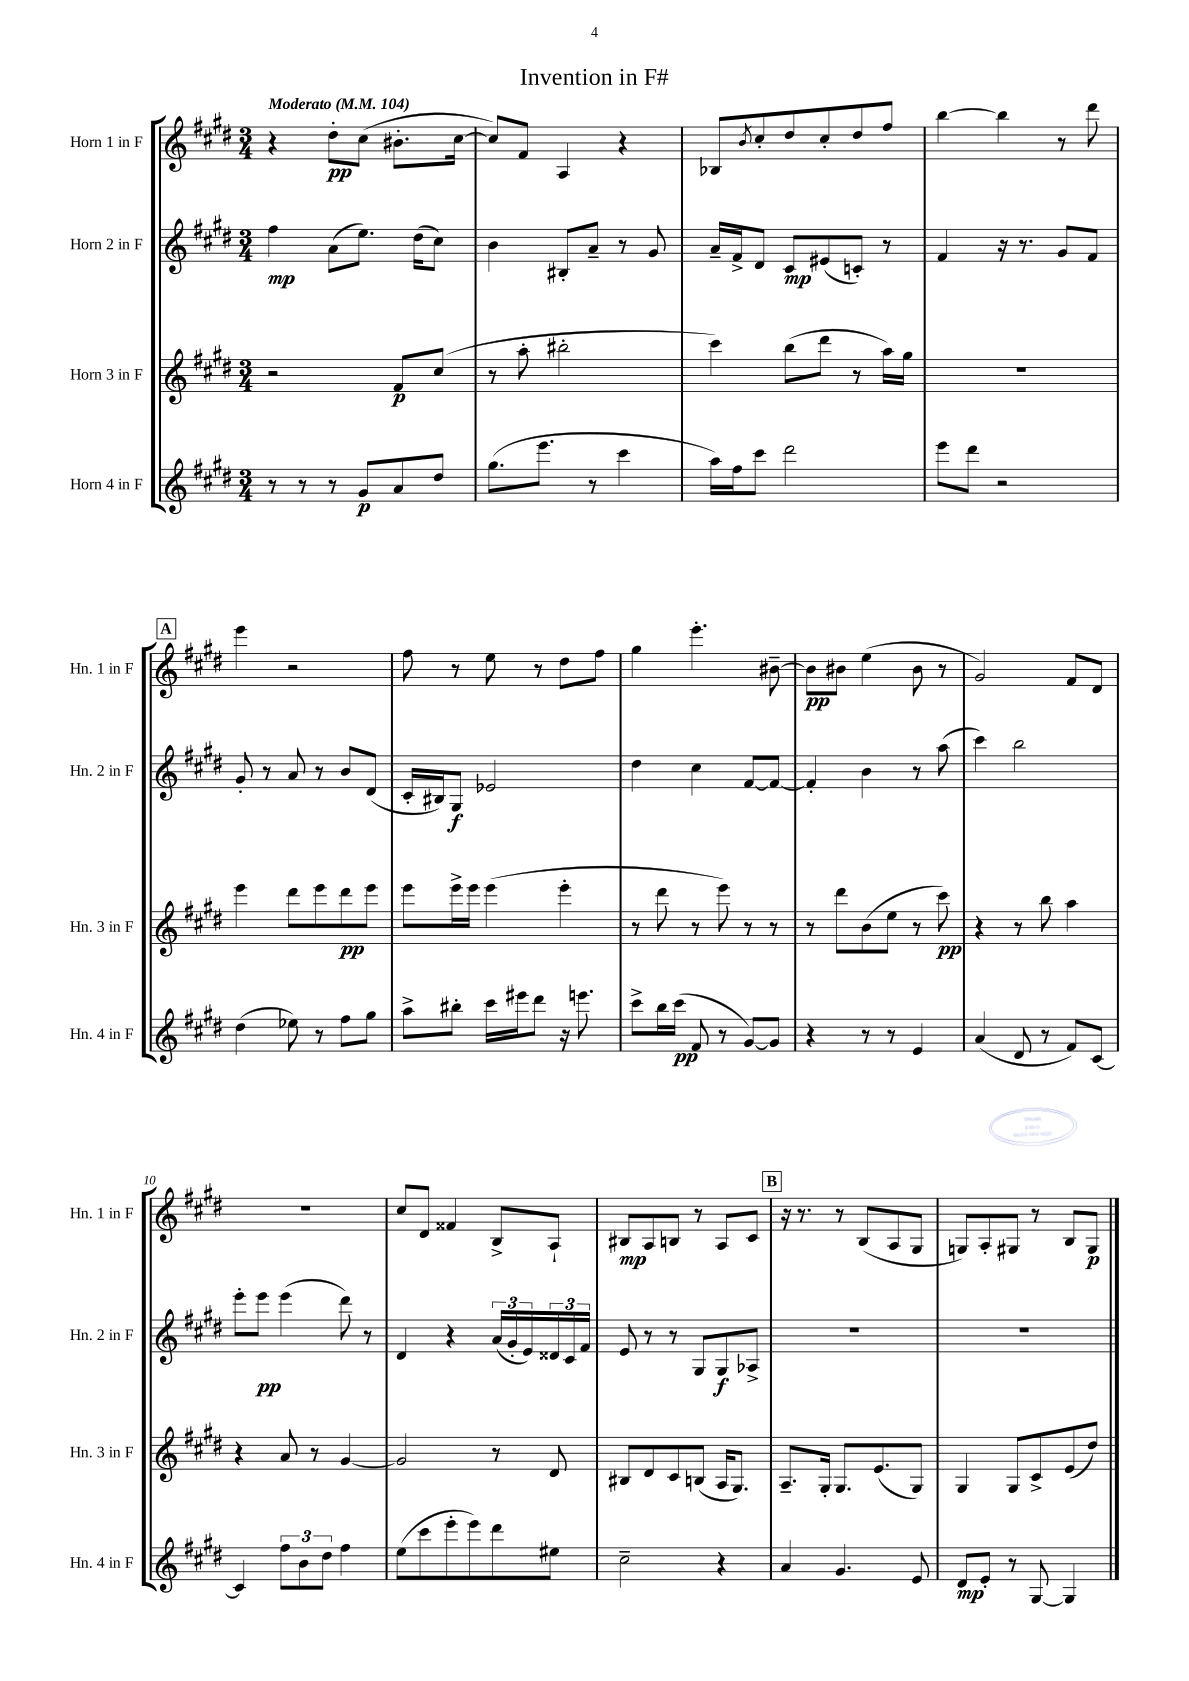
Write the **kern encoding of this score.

**kern	**dynam	**kern	**dynam	**kern	**dynam	**kern	**dynam
*part4	*part4	*part3	*part3	*part2	*part2	*part1	*part1
*staff4	*staff4	*staff3	*staff3	*staff2	*staff2	*staff1	*staff1
*I"Horn 4 in F	*	*I"Horn 3 in F	*	*I"Horn 2 in F	*	*I"Horn 1 in F	*
*I'Hn. 4 in F	*	*I'Hn. 3 in F	*	*I'Hn. 2 in F	*	*I'Hn. 1 in F	*
*clefG2	*	*clefG2	*	*clefG2	*	*clefG2	*
*k[f#c#g#d#]	*	*k[f#c#g#d#]	*	*k[f#c#g#d#]	*	*k[f#c#g#d#]	*
*M3/4	*	*M3/4	*	*M3/4	*	*M3/4	*
*MM104	*	*MM104	*	*MM104	*	*MM104	*
=1	=1	=1	=1	=1	=1	=1	=1
!	!	!	!	!	!	!LO:TX:a:B:t=Moderato	!
8r	.	2r	.	4ff#\	mp	4r	.
8r	.	.	.	.	.	.	.
8r	.	.	.	(8a\L	.	8dd#'\L	pp
8g#/L	p	.	.	8.ee\J)	.	(8cc#\J	.
8a/	.	8f#/L	p	.	.	8.b#X'\L	.
.	.	.	.	(16dd#\KL	.	.	.
8dd#/J	.	(8cc#/J	.	8cc#\J)	.	.	.
.	.	.	.	.	.	[16cc#\Jk	.
=2	=2	=2	=2	=2	=2	=2	=2
(8.gg#\L	.	8r	.	4b\	.	8cc#/L])	.
.	.	8aa'\	.	.	.	8f#/J	.
8.eee\J	.	.	.	.	.	.	.
.	.	2bb#X'\	.	8B#X'/L	.	4A/	.
8r	.	.	.	8a~/J	.	.	.
4ccc#\	.	.	.	8r	.	4r	.
.	.	.	.	8g#/	.	.	.
=3	=3	=3	=3	=3	=3	=3	=3
16aa\LL)	.	4ccc#\)	.	16a~/LL	.	8B-X/L	.
16ff#\J	.	.	.	16f#^/J	.	.	.
.	.	.	.	.	.	8qb/	.
8ccc#\J	.	.	.	8d#/J	.	8cc#'/	.
2ddd#\	.	(8bb\L	.	8c#/L	mp	8dd#/	.
.	.	8ddd#\J	.	(8e#X/	.	8cc#'/	.
.	.	8r	.	8cn'/J)	.	8dd#/	.
.	.	16aa\LL)	.	8r	.	8ff#/J	.
.	.	16gg#\JJ	.	.	.	.	.
=4	=4	=4	=4	=4	=4	=4	=4
8eee\L	.	2.r	.	4f#/	.	[4bb\	.
8ddd#\J	.	.	.	.	.	.	.
2r	.	.	.	16r	.	4bb\]	.
.	.	.	.	8.r	.	.	.
.	.	.	.	8g#/L	.	8r	.
.	.	.	.	8f#/J	.	8ddd#\	.
!!LO:LB:g=z
!!LO:REH:place=s1:t=A
=5	=5	=5	=5	=5	=5	=5	=5
(4dd#\	.	4eee\	.	8g#'/	.	4eee\	.
.	.	.	.	8r	.	.	.
8ee-X\)	.	8ddd#\L	.	8a/	.	2r	.
8r	.	8eee\	.	8r	.	.	.
8ff#\L	.	8ddd#\	pp	8b/L	.	.	.
8gg#\J	.	8eee\J	.	(8d#/J	.	.	.
=6	=6	=6	=6	=6	=6	=6	=6
8aa^\L	.	8eee\L	.	16c#'/LL	.	8ff#\	.
.	.	.	.	16B#X/J)	.	.	.
8bb#X'\J	.	16eee^\L	.	8G#/J	f	8r	.
.	.	16eee\JJ	.	.	.	.	.
16ccc#\LL	.	(4eee\	.	2e-X/	.	8ee\	.
16eee#X\J	.	.	.	.	.	.	.
8ddd#\J	.	.	.	.	.	8r	.
16r	.	4eee'\	.	.	.	8dd#\L	.
8.eeen\	.	.	.	.	.	.	.
.	.	.	.	.	.	8ff#\J	.
=7	=7	=7	=7	=7	=7	=7	=7
8ccc#^\L	.	8r	.	4dd#\	.	4gg#\	.
16bb\L	.	8ddd#\	.	.	.	.	.
(16ccc#\JJ	pp	.	.	.	.	.	.
8f#/	.	8r	.	4cc#\	.	4.eee'\	.
8r	.	8eee\)	.	.	.	.	.
[8g#/L)	.	8r	.	[8f#/L	.	.	.
8g#/J]	.	8r	.	8f#/J_	.	[8b#X~\	.
=8	=8	=8	=8	=8	=8	=8	=8
4r	.	8r	.	4f#'/]	.	8b#\L]	pp
.	.	8ddd#\L	.	.	.	8b#X\J	.
8r	.	(8b\	.	4b\	.	(4ee\	.
8r	.	8ee\J	.	.	.	.	.
4e/	.	8r	.	8r	.	8b#\	.
.	.	8ccc#\)	pp	(8aa\	.	8r	.
=9	=9	=9	=9	=9	=9	=9	=9
(4a/	.	4r	.	4ccc#\)	.	2g#/)	.
8d#/	.	8r	.	2bb\	.	.	.
8r	.	8bb\	.	.	.	.	.
8f#/L)	.	4aa\	.	.	.	8f#/L	.
[8c#/J	.	.	.	.	.	8d#/J	.
!!LO:LB:g=z
=10	=10	=10	=10	=10	=10	=10	=10
4c#/]	.	4r	.	8eee'\L	.	2.r	.
.	.	.	.	8eee\J	pp	.	.
12ff#\L	.	8a/	.	(4eee\	.	.	.
12b\	.	.	.	.	.	.	.
.	.	8r	.	.	.	.	.
12dd#\J	.	.	.	.	.	.	.
4ff#\	.	[4g#/	.	8ddd#\)	.	.	.
.	.	.	.	8r	.	.	.
=11	=11	=11	=11	=11	=11	=11	=11
(8ee\L	.	2g#/]	.	4d#/	.	8cc#/L	.
8ccc#\	.	.	.	.	.	8d#/J	.
8eee'\	.	.	.	4r	.	4f##X/	.
8eee\)	.	.	.	.	.	.	.
8ddd#\	.	8r	.	(24a/LL	.	8B^/L	.
.	.	.	.	24g#'/	.	.	.
.	.	.	.	24e/)	.	.	.
8ee#X\J	.	8d#/	.	24d##X/	.	8A`/J	.
.	.	.	.	24c#/	.	.	.
.	.	.	.	24f#/JJ	.	.	.
=12	=12	=12	=12	=12	=12	=12	=12
2cc#~\	.	8B#X/L	.	8e/	.	8B#X/L	mp
.	.	8d#/	.	8r	.	8A/	.
.	.	8c#/	.	8r	.	8Bn/J	.
.	.	(8Bn/J	.	8G#/L	.	8r	.
4r	.	16A/KL	.	8G#/	f	8A/L	.
.	.	8.G#/J)	.	.	.	.	.
.	.	.	.	8A-X^/J	.	8c#/J	.
!!LO:REH:place=s1:t=B
=13	=13	=13	=13	=13	=13	=13	=13
4a/	.	8.A~/L	.	2.r	.	16r	.
.	.	.	.	.	.	8.r	.
.	.	16G#'/Jk	.	.	.	.	.
4.g#/	.	8.G#/L	.	.	.	8r	.
.	.	.	.	.	.	(8B/L	.
.	.	(8.e/	.	.	.	.	.
.	.	.	.	.	.	8A/	.
8e/	.	8G#/J)	.	.	.	8G#/J	.
=14	=14	=14	=14	=14	=14	=14	=14
8d#/L	mp	4G#/	.	2.r	.	8Gn/L)	.
8e'/J	.	.	.	.	.	8A'/	.
8r	.	8G#/L	.	.	.	8G#X/J	.
[8G#/	.	8c#^/	.	.	.	8r	.
4G#/]	.	(8e/	.	.	.	8B/L	.
.	.	8dd#/J)	.	.	.	8G#/J	p
==	==	==	==	==	==	==	==
*-	*-	*-	*-	*-	*-	*-	*-
